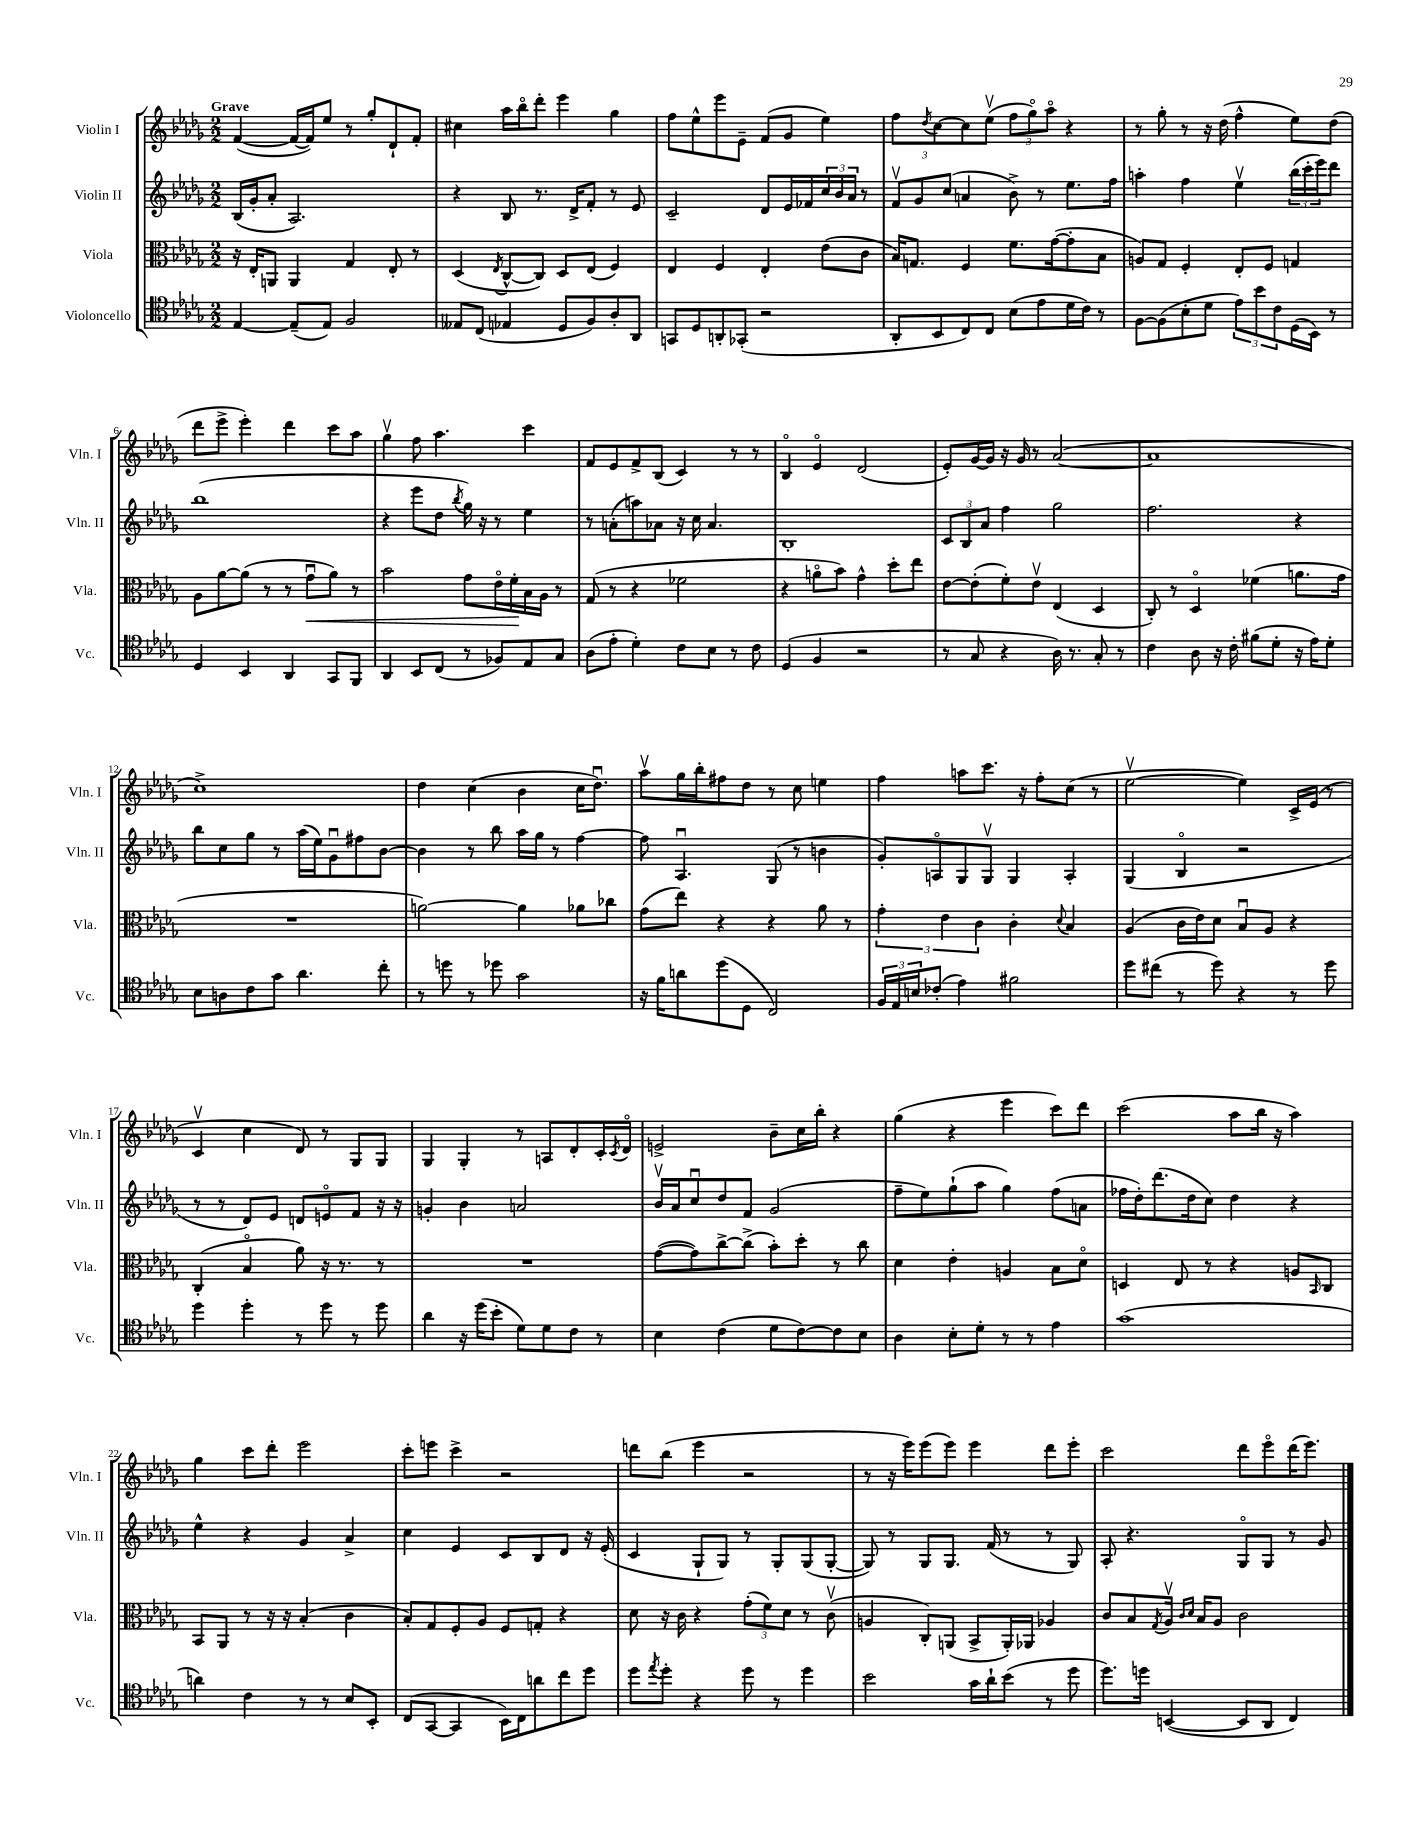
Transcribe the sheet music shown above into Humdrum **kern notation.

**kern	**kern	**kern	**kern
*staff4	*staff3	*staff2	*staff1
*clefC4	*clefC3	*clefG2	*clefG2
*k[b-e-a-d-g-]	*k[b-e-a-d-g-]	*k[b-e-a-d-g-]	*k[b-e-a-d-g-]
*M2/2	*M2/2	*M2/2	*M2/2
[4E-	16r	(16B-	([4f
.	16E-'	16g-'	.
.	8AA	8a-'	.
(8E-~]	4AA	2.A-)	16f_
.	.	.	16f])
8E-)	.	.	8ee-
2F	4G-	.	8r
.	.	.	8gg-'
.	8E-'	.	8d-`
.	8r	.	8f'
=	=	=	=
8E--	(4D-	4r	4cc#
(8C	.	.	.
.	8qE-	.	.
4E-	[8C^^	8B-	16aa-
.	.	.	16bb-o
.	8C])	8.r	8ddd-'
8D-	8D-	.	4eee-
.	.	16d-^	.
8F)	(8E-	8f'	.
8A-'	4F)	8r	4gg-
8AA-	.	8e-	.
=	=	=	=
8GG	4E-	2c~	8ff
8D-	.	.	8ee-^^
8AA'	4F	.	8eee-
(8GG-'	.	.	8e-~
2r	4E-'	8d-	(8f
.	.	16e-	8g-
.	.	16f-	.
.	(8e-	24cc	4ee-)
.	.	24b-	.
.	.	24a-	.
.	8c	8r	.
=	=	=	=
8AA-'	16B-)	12fv	8ff
.	8.G	.	.
.	.	12g-	.
.	.	.	8qdd-
8BB-	.	.	[8cc
.	.	(12cc	.
8C)	4F	4a	8cc]
8C	.	.	(8ee-v
(8B-	8.f	8b-^)	12ff
.	.	.	12gg-o)
8e-	.	8r	.
.	.	.	12aa-o
.	([16g-	.	.
16d-	8g-']	8.ee-	4r
16c)	.	.	.
8r	8B-	.	.
.	.	16ff	.
=	=	=	=
[8F	8A)	4aa'	8r
(8F]	8G-	.	8gg-'
8B-'	4F'	4ff	8r
8d-	.	.	16r
.	.	.	(16dd-
12e-)	8E-'	4ee-v	4ff^^
12b-	.	.	.
.	8F	.	.
12c	.	.	.
(16D-	4G	(24bb-	8ee-)
.	.	24ccc'	.
16BB-)	.	.	.
.	.	24eee-)	.
8r	.	8ddd-	(8dd-
=	=	=	=
4D-	8A-	(1bb-	8ddd-
.	[8a-	.	8eee-^
4BB-	(8a-]	.	4eee-')
.	8r	.	.
4AA-	8r	.	4ddd-
.	8g-u	.	.
8GG-	8a-)	.	8ccc
8FF	8r	.	8aa-
=	=	=	=
4AA-	2b-	4r	4gg-v
8BB-	.	8eee-	8ff
(8C	.	8dd-	4.aa-
.	.	8qbb-	.
8r	8g-	16gg-)	.
.	.	16r	.
8F-)	16e-o	8r	.
.	16f'	.	.
8E-	16B-	4ee-	4ccc
.	16A-	.	.
8G-	8r	.	.
=	=	=	=
(8A-	(8G-	8r	8f
8e-'	8r	(8a'	8e-
4d-')	4r	8aa)	8f^
.	.	8a-	(8B-
8c	2f-	16r	4c)
.	.	16cc	.
8B-	.	4.a-	.
8r	.	.	8r
8c	.	.	8r
=	=	=	=
(4D-	4r	1B-'	4B-o
4F	8ao	.	4e-o
.	8b-)	.	.
2r	4g-^^	.	(2d-
.	8dd-'	.	.
.	8ee-	.	.
=	=	=	=
8r	[8e-	12c	8e-')
.	.	12B-	.
8G-	(8e-']	.	[16g-
.	.	12a-	.
.	.	.	16g-]
4r	8f')	4ff	16r
.	.	.	16g-
.	8e-v	.	8r
16A-)	(4E-	2gg-	([2a-
8.r	.	.	.
8G-'	4D-	.	.
8r	.	.	.
=	=	=	=
4c	8C')	2.ff	1a-]
.	8r	.	.
8A-	4D-o	.	.
16r	.	.	.
16c'	.	.	.
(8f#	(4f-	.	.
8d-'	.	.	.
16r	8.a	4r	.
16e-)	.	.	.
8d-'	.	.	.
.	16g-	.	.
=	=	=	=
8B-	1r	8bb-	1cc^)
8A	.	8cc	.
8c	.	8gg-	.
8g-	.	8r	.
4.a-	.	(16aa-	.
.	.	16ee-)	.
.	.	8g-u	.
.	.	8ff#	.
8cc'	.	[8b-	.
=	=	=	=
8r	[2a)	4b-]	4dd-
8dd	.	.	.
8r	.	8r	(4cc
8dd-	.	8bb-	.
2g-	4a]	16aa-	4b-
.	.	16gg-	.
.	.	8r	.
.	8a-	[4ff	16cc
.	.	.	8.dd-u)
.	8cc-	.	.
=	=	=	=
16r	(8g-	8ff]	8aa-v
16f	.	.	.
8a	8ee-)	4.A-u	16gg-
.	.	.	16bb-'
(8dd-	4r	.	8ff#
8D-	.	.	8dd-
2C)	4r	(8G-	8r
.	.	8r	8cc
.	8a-	4b	4ee
.	8r	.	.
=	=	=	=
24F	6g-'	8g-')	4ff
24E-	.	.	.
24B	.	.	.
(8c-'	.	8Ao	.
.	6e-	.	.
4e-)	.	8G-	8aa
.	6c	.	.
.	.	8G-v	8.ccc
2f#	4c'	4G-	.
.	.	.	16r
.	.	.	8ff'
.	8qqd-	.	.
.	4B-	4A'	(8cc
.	.	.	8r
=	=	=	=
8dd-	(4A-	(4G-	[2ee-v
(8cc#	.	.	.
8r	16c	4B-o	.
.	16e-)	.	.
8dd-)	8d-	.	.
4r	8B-u	2r	4ee-])
.	8A-	.	.
8r	4r	.	16c^
.	.	.	(16e-
8dd-	.	.	8r
=	=	=	=
4dd-	(4C'	8r	4cv
.	.	8r	.
4dd-'	4B-o	8d-)	4cc
.	.	8e-	.
8r	8a-)	8d	8d-)
8dd-	16r	8eo	8r
.	8.r	.	.
8r	.	8f	8G-
8dd-	8r	16r	8G-
.	.	16r	.
=	=	=	=
4a-	1r	4g'	4G-
16r	.	4b-	4G-'
(16dd-	.	.	.
8b-'	.	.	.
8d-)	.	2a	8r
8d-	.	.	8A
8c	.	.	8d-'
8r	.	.	16c'
.	.	.	8qc
.	.	.	16d-o
=	=	=	=
4B-	([8g-	16b-v	2e^
.	.	16a-	.
.	8g-])	8ccu	.
(4c	[8cc^	8dd-	.
.	(8cc^]	8f	.
8d-	8b-')	(2g-	8b-~
[8c)	8dd-'	.	16cc
.	.	.	16bb-'
8c]	8r	.	4r
8B-	8cc	.	.
=	=	=	=
4A-	4d-	8ff~	(4gg-
.	.	8ee-)	.
8B-'	4e-'	(8gg-`	4r
8d-'	.	8aa-	.
8r	4A	4gg-)	4eee-
8r	.	.	.
4e-	8B-	(8ff	8ccc)
.	8d-o	8a	8ddd-
=	=	=	=
(1g-	4D	16ff-	(2ccc
.	.	16dd-')	.
.	.	(8.ddd-	.
.	8E-	.	.
.	.	16dd-	.
.	8r	8cc)	.
.	4r	4dd-	8aa-
.	.	.	16bb-
.	.	.	16r
.	8A	4r	4aa-)
.	16qqBB-	.	.
.	8C	.	.
=	=	=	=
4a)	8BB-	4ee-^^	4gg-
.	8AA-	.	.
4c	8r	4r	8ccc
.	16r	.	8ddd-'
.	16r	.	.
8r	(4B-'	4g-	2eee-
8r	.	.	.
8B-	4c	4a-^	.
8BB-'	.	.	.
=	=	=	=
(8C	8B-')	4cc	8ccc'
[8GG-	8G-	.	8eee
4GG-]	8F'	4e-	4ccc^
.	8A-	.	.
16BB-)	8F	8c	2r
16C	.	.	.
8a	8G'	8B-	.
8cc	4r	8d-	.
8dd-	.	16r	.
.	.	(16e-'	.
=	=	=	=
8dd-	8d-	4c	8ddd
8qee-	.	.	.
8dd-'	16r	.	(8bb-
.	16c	.	.
4r	4r	8G-`	4eee-
.	.	8G-)	.
8dd-	(12g-'	8r	2r
.	12f)	.	.
8r	.	8G-'	.
.	12d-	.	.
4dd-	8r	(8G-	.
.	(8cv	[8G-'	.
=	=	=	=
2b-	4A	8G-])	8r
.	.	8r	16r
.	.	.	16eee-)
.	8C')	8G-	(8eee-
.	(8AA	8.G-	8eee-)
16g-	8BB-^	.	4eee-
16a-`	.	(16f	.
(8b-	16AA')	8r	.
.	16AA-	.	.
8r	4A-	8r	8ddd-
8dd-	.	8G-)	8eee-'
=	=	=	=
8.dd-)	8c	8A-'	2ccc
.	8B-	4.r	.
16dd	.	.	.
.	8qG-	.	.
([4BB	16A-v	.	.
.	16qqc	.	.
.	16qqd-	.	.
.	16B-	.	.
.	8A-	.	.
8BB]	2c	8G-o	8ddd-
8AA-	.	8G-	8eee-o
4C)	.	8r	(16ddd-
.	.	.	8.eee-)
.	.	8g-	.
==	==	==	==
*-	*-	*-	*-
